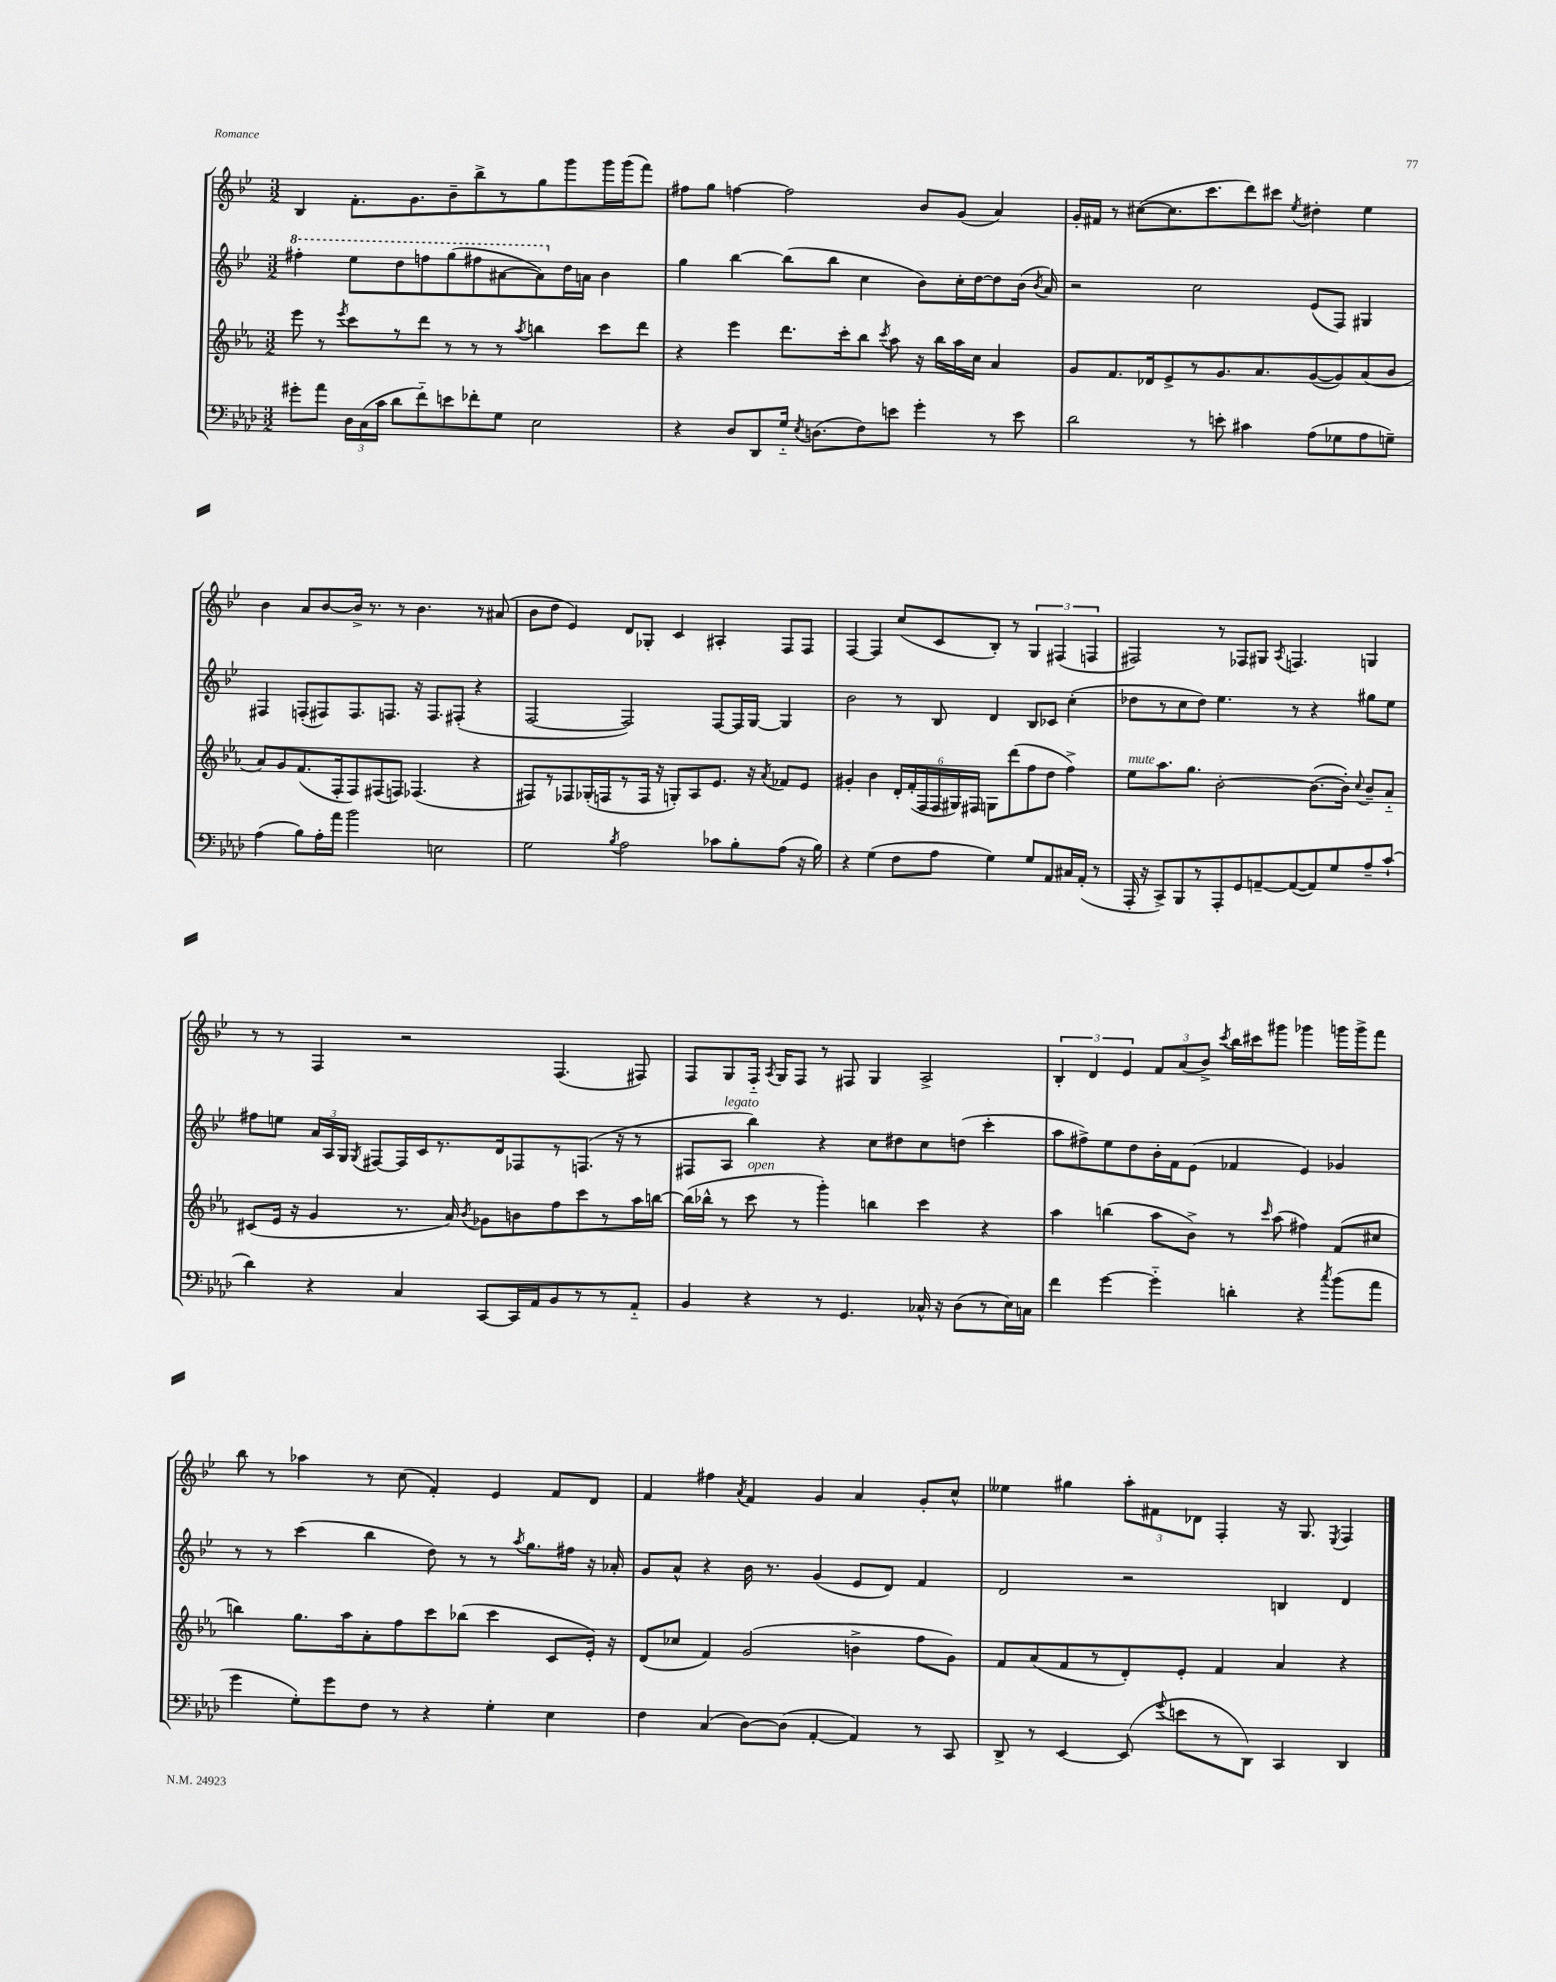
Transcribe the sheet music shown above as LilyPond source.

<<
\new StaffGroup <<
\new Staff = "s0" {
    \clef treble \key bes \major \numericTimeSignature \time 3/2
    \autoBeamOff bes4 f'8.[-. g'8. bes'8-- bes''8-> r8 g''8 g'''8 g'''16 g'''16( f'''8]) |
    fis''8[ g''8] f''4~ f''2 bes'8[ g'8]( a'4) |
    g'16[-. fis'16] r8 cis''8[~( cis''8. c'''8. d'''8) cis'''8] \acciaccatura { ees''8 } dis''4-. ees''4 |
    bes'4 a'8[ bes'8~ bes'16]-> r8. r8 bes'4. r8 ais'8( |
    bes'8[ d''8] ees'4) d'8[ ges8]-. c'4 ais4-. f8[ f8] |
    f4~ f4 c''8[( c'8 bes8]-.) r8 \tuplet 3/2 { g4 fis4( f4 } |
    fis2) r8 fes8[ gis8] \acciaccatura { a8 } f4. g4 |
    r8 r8 f4 r2 f4.( fis8) |
    f8[ g8 f16]-_ \acciaccatura { a8 } g16[ f8] r8 fis8 g4 a2-> |
    \tuplet 3/2 { bes4-. d'4 ees'4 } \tuplet 3/2 { f'8[ a'8( bes'8]->) } \acciaccatura { c'''8 } bes''16[ cis'''16 gis'''8] ges'''4 g'''16[ g'''16-> f'''8] |
    bes''8 r8 aes''4 r8 c''8( f'4-.) ees'4 f'8[ d'8] |
    f'4 fis''4 \acciaccatura { a'8 } f'4 g'4 a'4 g'8[-. c''8]-^ |
    eeses''4 gis''4 \tuplet 3/2 { a''8[-. fis'8 des'8] } f4-. r16 g8. \acciaccatura { ees8 } f4 \bar "|." |
}
\new Staff = "s1" {
    \clef treble \key bes \major \numericTimeSignature \time 3/2
    \autoBeamOff \ottava #1 fis'''4-. ees'''8[ d'''8 f'''8 g'''8( fis'''8 ais''8~ ais''8) \ottava #0 d''16 a'!16] bes'4 |
    g''4 bes''4~ bes''8[( bes''8] c''4 bes'8[) c''16-. d''16~ d''8 bes'16]( \acciaccatura { bes'8 } a'16) |
    r2 c''2 ees'8[( f8]) gis4 |
    fis4 f8[-.( fis8) fis8. f8.] r16 f8.[ fis8]-.( r4 |
    f2~ f2) f8[~ f16 g16]~ g4 |
    bes'2 r8 bes8 d'4 bes8[ ces'8] c''4-.( |
    des''8[ r8 c''8 des''8]) ees''4. r8 r4 gis''8[ ees''8] |
    fis''8[ e''8] \tuplet 3/2 { a'16[ a16 g16] } \acciaccatura { g8 } fis8[~ fis16 c'16 r8. d'16 fes8 r8 f8.]( r16 r8 |
    fis8[ a8]^\markup { \italic "legato" } bes''4) r4 c''8[ dis''8 c''8 d''8]( c'''4-. |
    a''8[ fis''8->) ees''8 d''8 bes'16-. f'16 ees'8]( fes'4 ees'4) ges'4 |
    r8 r8 c'''4( bes''4 d''8) r8 r8 \acciaccatura { a''8 } g''8.[ fis''16] r16 aes'16-. |
    g'8[ a'8]-^ r4 bes'16 r8. g'4( ees'8[ d'8]) f'4 |
    d'2 r2 b4 d'4 \bar "|." |
}
\new Staff = "s2" {
    \clef treble \key ees \major \numericTimeSignature \time 3/2
    \autoBeamOff ees'''8 r8 \acciaccatura { ees'''8 } c'''8[ r8 d'''8] r8 r8 r8 \acciaccatura { aes''8 } b''4 c'''8[ d'''8] |
    r4 ees'''4 d'''8.[ c'''16-. bes''8] \acciaccatura { c'''8 } aes''8 r16 bes''16[ aes''16 c''16] aes'4 |
    g'8[ f'8. des'16 ees'8-> r8 g'8. aes'8. g'8~( g'8) aes'8( bes'8] |
    aes'8[) g'8 f'8.( f16-. f8) fis8( f8]) fes4.( r4 |
    fis8[) r8 fes8 ges16-.( f16 r8 f16] r16 g8[-.) aes8 ees'8.] r16 \acciaccatura { aes'8 } fes'8[ ees'8] |
    gis'4-. bes'4 \tuplet 6/4 { d'16[-. f'16-.( f16 f16 gis16) fis16] } g8[ d'''8( f''8 d''8] f''4->) |
    ees''8[^\markup { \italic "mute" } aes''8. g''8.] bes'2~-. bes'8.[~( bes'16]-.) \appoggiatura { c''8 } bes'8[-- aes'8]-_ |
    cis'8[( ees'16] r16 g'4 r8. aes'16) \acciaccatura { bes'8 } ges'8[ b'8 f''8 c'''8 r8 aes''16 b''16]~ |
    b''16[( bes''16]-^ r8 c'''8^\markup { \italic "open" } r8 g'''4-.) b''4 c'''4 r4 |
    aes''4 b''4( aes''8[ bes'8]->) r8 \grace { c'''16 } aes''8( fis''4) f'8[( cis''8] |
    b''4) g''8.[ aes''16 aes'8-. f''8 c'''8 bes''8]( c'''4 c'8[ ees'16]-.) r16 |
    d'8[( ces''8] f'4) g'2( b'4-> f''8[ g'8]) |
    f'8[ aes'8( f'8 r8 d'8-.) ees'8]-. f'4 aes'4 r4 \bar "|." |
}
\new Staff = "s3" {
    \clef bass \key aes \major \numericTimeSignature \time 3/2
    \autoBeamOff gis'8[-. aes'8] \tuplet 3/2 { des16[ c16( c'16] } des'8[ f'8-_) e'8 fes'8-. g8] ees2 |
    r4 des8[ des,8 g16]-_ \acciaccatura { ees8 } d8.[( f8) e'8] g'4-. r8 e'8 |
    des'2 r8 e'8-. cis'4 aes8[( ges8 aes8 g8]--) |
    aes4( bes8[) aes16-. aes'16] bes'2 e2 |
    g2 \acciaccatura { bes8 } aes2 ces'8[ bes8-. aes8]( r16 bes16) |
    r4 g4( f8[ aes8] g4) g8[ aes,8 cis16 aes,16]-.( r8 |
    aes,,16-. r16 c,8[->) bes,,8 r8 aes,,8-. g,8 a,8~-- a,8~( a,8) g8 aes8-- c'8]-!( |
    des'4) r4 c4 c,8[~ c,16 aes,16 bes,8 r8 r8 aes,8]-_ |
    bes,4 r4 r8 g,4. ces16-^ r16 des8[( r8 ees16) c16] |
    f'4 g'4~ g'4-_ d'4-. r4 \acciaccatura { c''8 } bes'8[( aes'8] |
    g'4 g8[-.) g'8 f8] r8 r4 g4-. ees4 |
    f4 c4( des8[~) des8]( aes,4~-. aes,4) r8 c,8 |
    des,8-> r8 ees,4~ ees,8( \appoggiatura { g'8 } e'8[ r8 des,8]) c,4 des,4 \bar "|." |
}
>>
>>
\layout { \context { \Score \remove "Bar_number_engraver" } }
